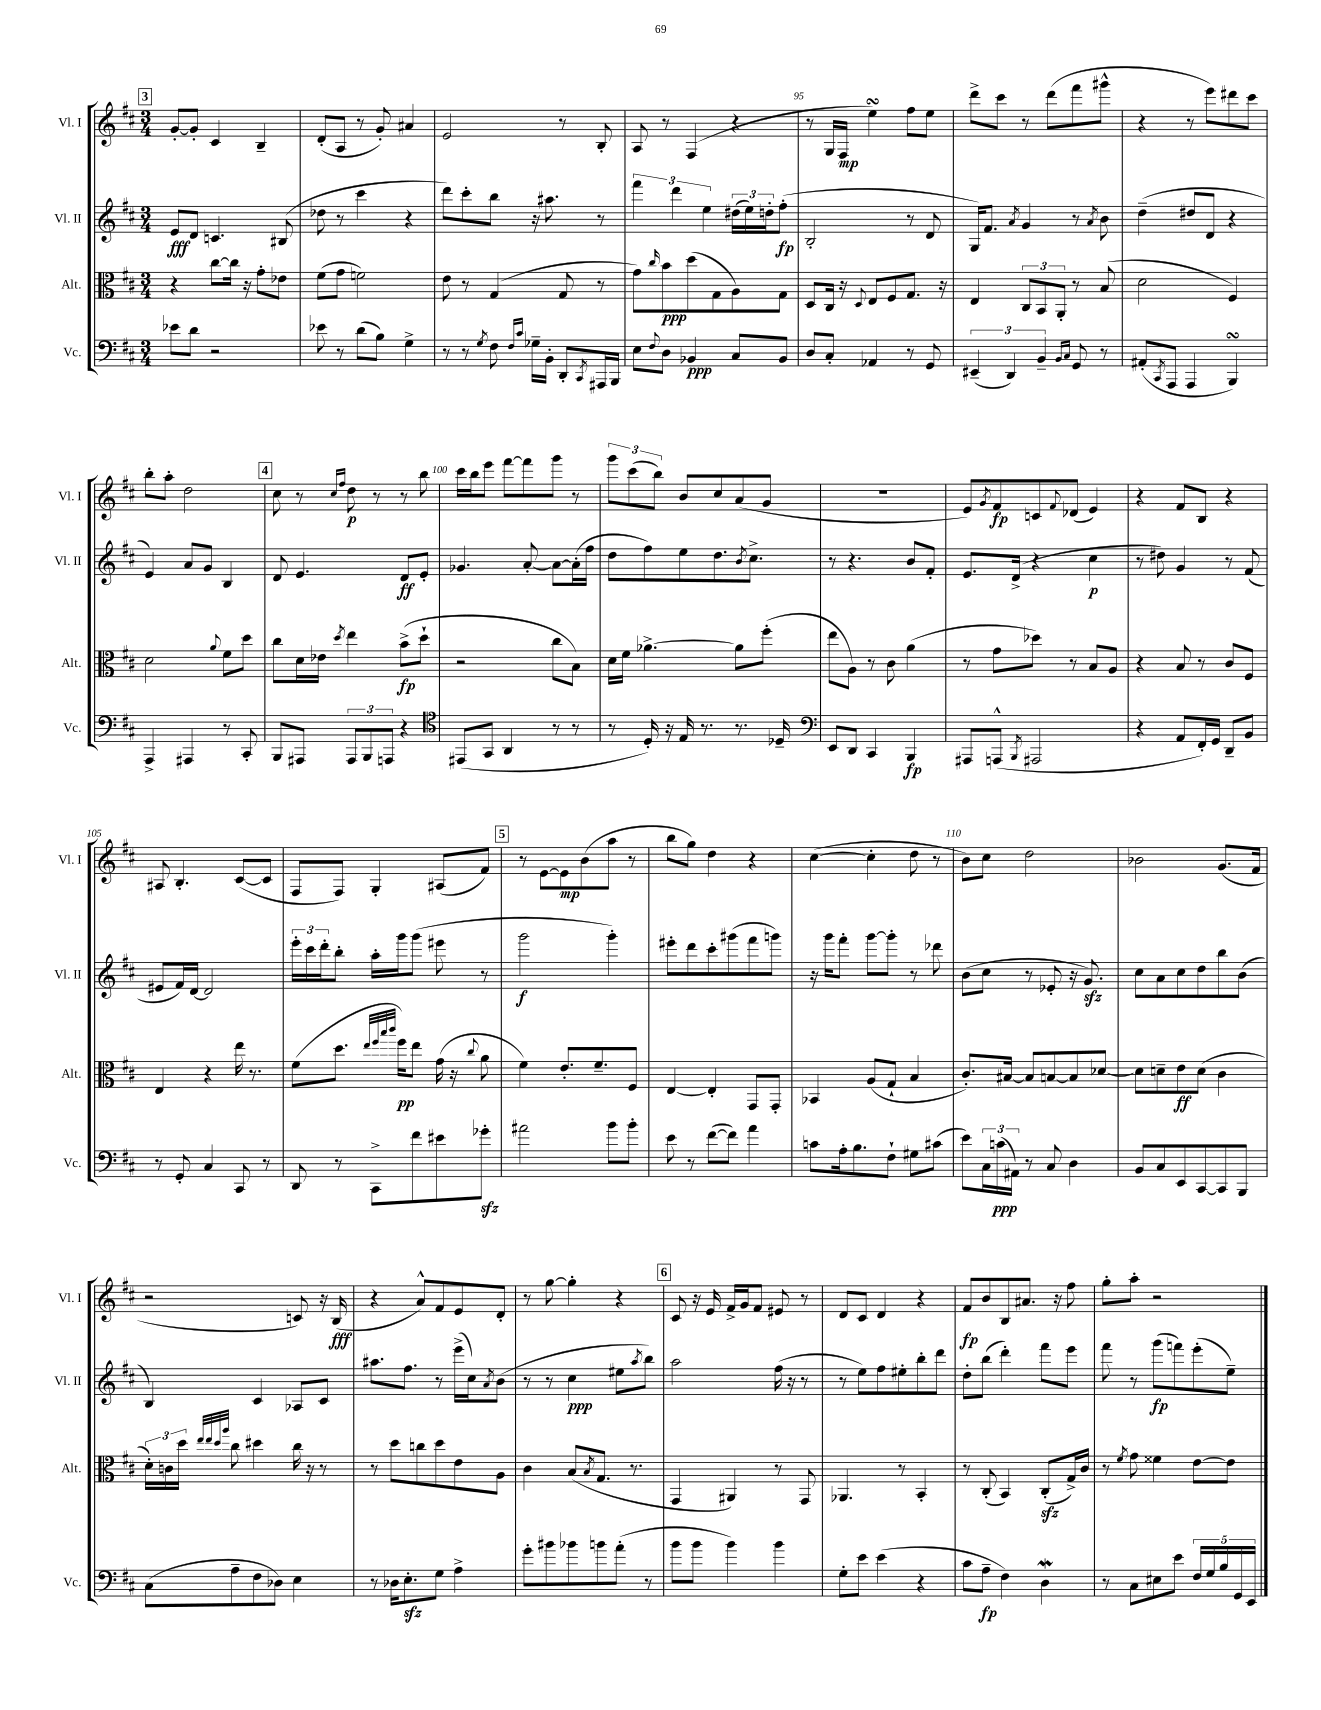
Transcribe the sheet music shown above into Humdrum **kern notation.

**kern	**kern	**kern	**kern
*staff4	*staff3	*staff2	*staff1
*clefF4	*clefC3	*clefG2	*clefG2
*k[f#c#]	*k[f#c#]	*k[f#c#]	*k[f#c#]
*M3/4	*M3/4	*M3/4	*M3/4
8e-	4r	8e	[8g'
8d	.	8d	8g']
2r	[8cc#	4.c	4c#
.	16cc#]	.	.
.	16r	.	.
.	8g'	.	4B~
.	8e-	(8B#	.
=	=	=	=
8e-	(8f#	8dd-	(8d'
8r	8g	8r	8A
(8d	2f)	4ccc#	8r
8B)	.	.	8g')
4G^	.	4r	4a#
=	=	=	=
8r	8e	8ddd)	2e
8r	8r	8ccc#'	.
8qG	.	.	.
8F#	(4G	8bb	.
16qqF#	.	.	.
16qqc#	.	.	.
16G-~	.	16r	.
16BB'	.	8.aa#	.
8DD'	8G	.	8r
8qCC#	.	.	.
16AAA#	8r	8r	8B'
16BBB	.	.	.
=	=	=	=
8E	8g)	6fff#	8A
8qqF#	16qqcc#	.	.
8D	8b	.	8r
.	.	6ddd	.
4BB-	(8dd	.	(4F#
.	.	6ee	.
.	8G	.	.
8C#	8A)	(24dd#	4r
.	.	24ee)	.
.	.	24dd'	.
8BB-	8G	(8ff#'	.
=	=	=	=
8D	8D	2B'	8r
8C#'	16C#	.	16G
.	16r	.	16F#
.	8qqD	.	.
4AA-	8E	.	4ee)
.	8F#	.	.
8r	8.G	8r	8ff#
8GG	.	8d	8ee
.	16r	.	.
=	=	=	=
(6EE#~	4E	16G)	8ddd^
.	.	8.f#	.
.	.	.	8ccc#
6DD)	.	.	.
.	.	8qa	.
.	12C#	4g	8r
6BB~	12BB	.	.
.	.	.	(8ddd
.	12AA'	.	.
16qqBB	.	.	.
16qqC#	.	.	.
8GG	8r	8r	8fff#
.	.	8qa	.
8r	(8B	8b	8ggg#^^
=	=	=	=
(8AA#'	2d	(4dd~	4r
8qCC#	.	.	.
8AAA	.	.	.
4AAA	.	8dd#	8r
.	.	8d	8eee)
4BBB)	4F#)	4r	8ddd#
.	.	.	8ccc#
=	=	=	=
4AAA^	2d	4e)	8bb'
.	.	.	8aa'
4AAA#	.	8a	2dd
.	.	8g	.
.	8qqa	.	.
8r	8f#	4B	.
8CC#'	8dd	.	.
=	=	=	=
8BBB	8cc#	8d	8cc#
8AAA#	16d	4.e	8r
.	16e-	.	.
.	.	.	16qqcc#
.	8qdd	.	16qqff#
12AAA#	4ee	.	8dd
12BBB	.	.	.
.	.	.	8r
12AAA	.	.	.
4r	(8b^	8d	8r
.	8dd`	8e'	8bb
=	=	=	=
*clefC4	*	*	*
(8EE#	2r	4.g-	16ccc#
.	.	.	16bb
8GG	.	.	8eee
4AA	.	.	[8fff#
.	.	[8a'	8fff#]
8r	8cc#	8a_	8ggg
8r	8B)	(16a']	8r
.	.	16ff#	.
=	=	=	=
8r	16d	8dd	12ggg
.	16f#	.	.
.	.	.	(12ccc#
16D')	[4.a-^	8ff#)	.
.	.	.	12bb)
16r	.	.	.
16E	.	8ee	8b
8.r	.	.	.
.	.	8.dd	8cc#
8.r	8a-]	.	(8a
.	.	8qb	.
.	.	8.cc#^	.
.	(8ff#'	.	8g
16D-~	.	.	.
=	=	=	=
*clefF4	*	*	*
8EE	8ee	8r	2.r
8DD	8A)	4.r	.
4CC#	8r	.	.
.	8c#	.	.
4BBB	(4a	8b	.
.	.	8f#'	.
=	=	=	=
8AAA#	8r	8.e	8e)
.	.	.	8qg
(8AAA^^	8g	.	8f#
.	.	(16d^	.
8qBBB	.	.	.
2AAA#	8dd-)	4r	8c
.	.	.	8qqf#
.	8r	.	(8d-
.	8B	4cc#	4e)
.	8A	.	.
=	=	=	=
4r	4r	8r	4r
.	.	8dd#)	.
8AA	8B	4g	8f#
16FF#')	8r	.	8B
16GG	.	.	.
8DD~	8c#	8r	4r
8BB	8F#	(8f#	.
=	=	=	=
8r	4E	8e#	8A#
8GG'	.	16f#)	4.B'
.	.	[16d	.
4C#	4r	2d]	.
8CC#	16ee	.	([8c#
.	8.r	.	.
8r	.	.	8c#]
=	=	=	=
8DD	(8f#	24eee'	8F#
.	.	24ccc#	.
.	.	24ddd'	.
8r	8.dd	8bb'	8F#)
8CC#^	.	16aa'	4G'
.	32qqee	.	.
.	32qqff#	.	.
.	32qqbb	.	.
.	32qqccc#	.	.
.	16ff#)	16ggg	.
8f#	8ee	(8ggg	.
8e#	(16g	8eee#	(8A#
.	16r	.	.
.	8qqcc#	.	.
8g-'	8a	8r	8f#)
=	=	=	=
2a#	4f#)	2ggg	8r
.	.	.	[8e
.	8.e'	.	8e]
.	.	.	(8b
.	8.f#~	.	.
8b	.	4ggg')	8aa
8b'	8F#	.	8r
=	=	=	=
8e	[4E	8eee#'	8bb
8r	.	8ddd	8gg)
([8f#	4E']	8ccc#'	4dd
8f#])	.	(8ggg#	.
4a	8GG	8fff#	4r
.	8GG'	8ggg)	.
=	=	=	=
8c	4BB-	16r	([4cc#
.	.	16ggg	.
16A'	.	8fff#'	.
8.B	.	.	.
.	(8A	[8ggg	4cc#']
8F#`	8G`	8ggg']	.
8G#	4B	8r	8dd
(8c#	.	8ddd-	8r
=	=	=	=
8e)	8.c#')	(8b	8b)
24C#	.	8cc#	8cc#
(24c	.	.	.
.	[16B#	.	.
24AA#)	.	.	.
8r	8B#]	8r	2dd
8C#	[8B	8e-'	.
4D	8B]	16r	.
.	.	8.g)	.
.	[8d-	.	.
=	=	=	=
8BB	8d-]	8cc#	2b-
8C#	8d~	8a	.
8EE	8e	8cc#	.
[8CC#	(8d	8dd	.
8CC#]	4c#	8bb	(8.g
8BBB	.	(8b	.
.	.	.	16f#
=	=	=	=
(8C#	24d')	4B)	2r
.	24c	.	.
.	24dd	.	.
.	32qqee	.	.
.	32qqee	.	.
.	32qqdd	.	.
.	32qqaa	.	.
8A~	8cc#	.	.
8F#	4dd#	4c#	.
8D-)	.	.	.
4E	16cc#	8A-	8c)
.	16r	.	.
.	8r	8c#	16r
.	.	.	(16B
=	=	=	=
8r	8r	8.aa#	4r
16D-	8dd	.	.
8.E'	.	8.ff#	.
.	8cc	.	8a^^)
8G	8dd	8r	8f#
4A^	8e	(16eee^	8e
.	.	16cc#)	.
.	.	8qa	.
.	8A	(8b	8d'
=	=	=	=
8g'	4c#	8r	8r
8b#	.	8r	[8gg
8b-	(8B	4cc#	4gg']
.	8qB	.	.
8b	8.G	.	.
(8a'	.	8ee#	4r
.	8.r	.	.
.	.	8qaa	.
8r	.	8bb)	.
=	=	=	=
8b	4GG	2aa	8c#
8b	.	.	16r
.	.	.	16e
4b)	4AA#)	.	16f#^
.	.	.	16g
.	.	.	8f#
4b	8r	(16ff#	8e#
.	.	16r	.
.	8GG	8r	8r
=	=	=	=
8G'	4.AA-	8r	8d
8e	.	8ee)	8c#
(4e	.	8ff#	4d
.	8r	8ee#'	.
4r	4BB'	8bb'	4r
.	.	8ddd	.
=	=	=	=
8c#	8r	8dd'	8f#
8A~	(8C#'	(8bb	8b
4F#)	4BB)	4ddd')	8B
.	.	.	8.a#
4D	(8C#'	8fff#	.
.	.	.	16r
.	16G^)	8eee	8ff#
.	16c#	.	.
=	=	=	=
8r	8r	8fff#	8gg'
.	8qf#	.	.
8C#	8g	8r	8aa'
8E#	4f##	(8ggg	2r
8e	.	8fff)	.
20F#	[8e	(8eee'	.
20G	.	.	.
20B	.	.	.
.	8e]	8ee~)	.
20GG	.	.	.
20EE	.	.	.
==	==	==	==
*-	*-	*-	*-
